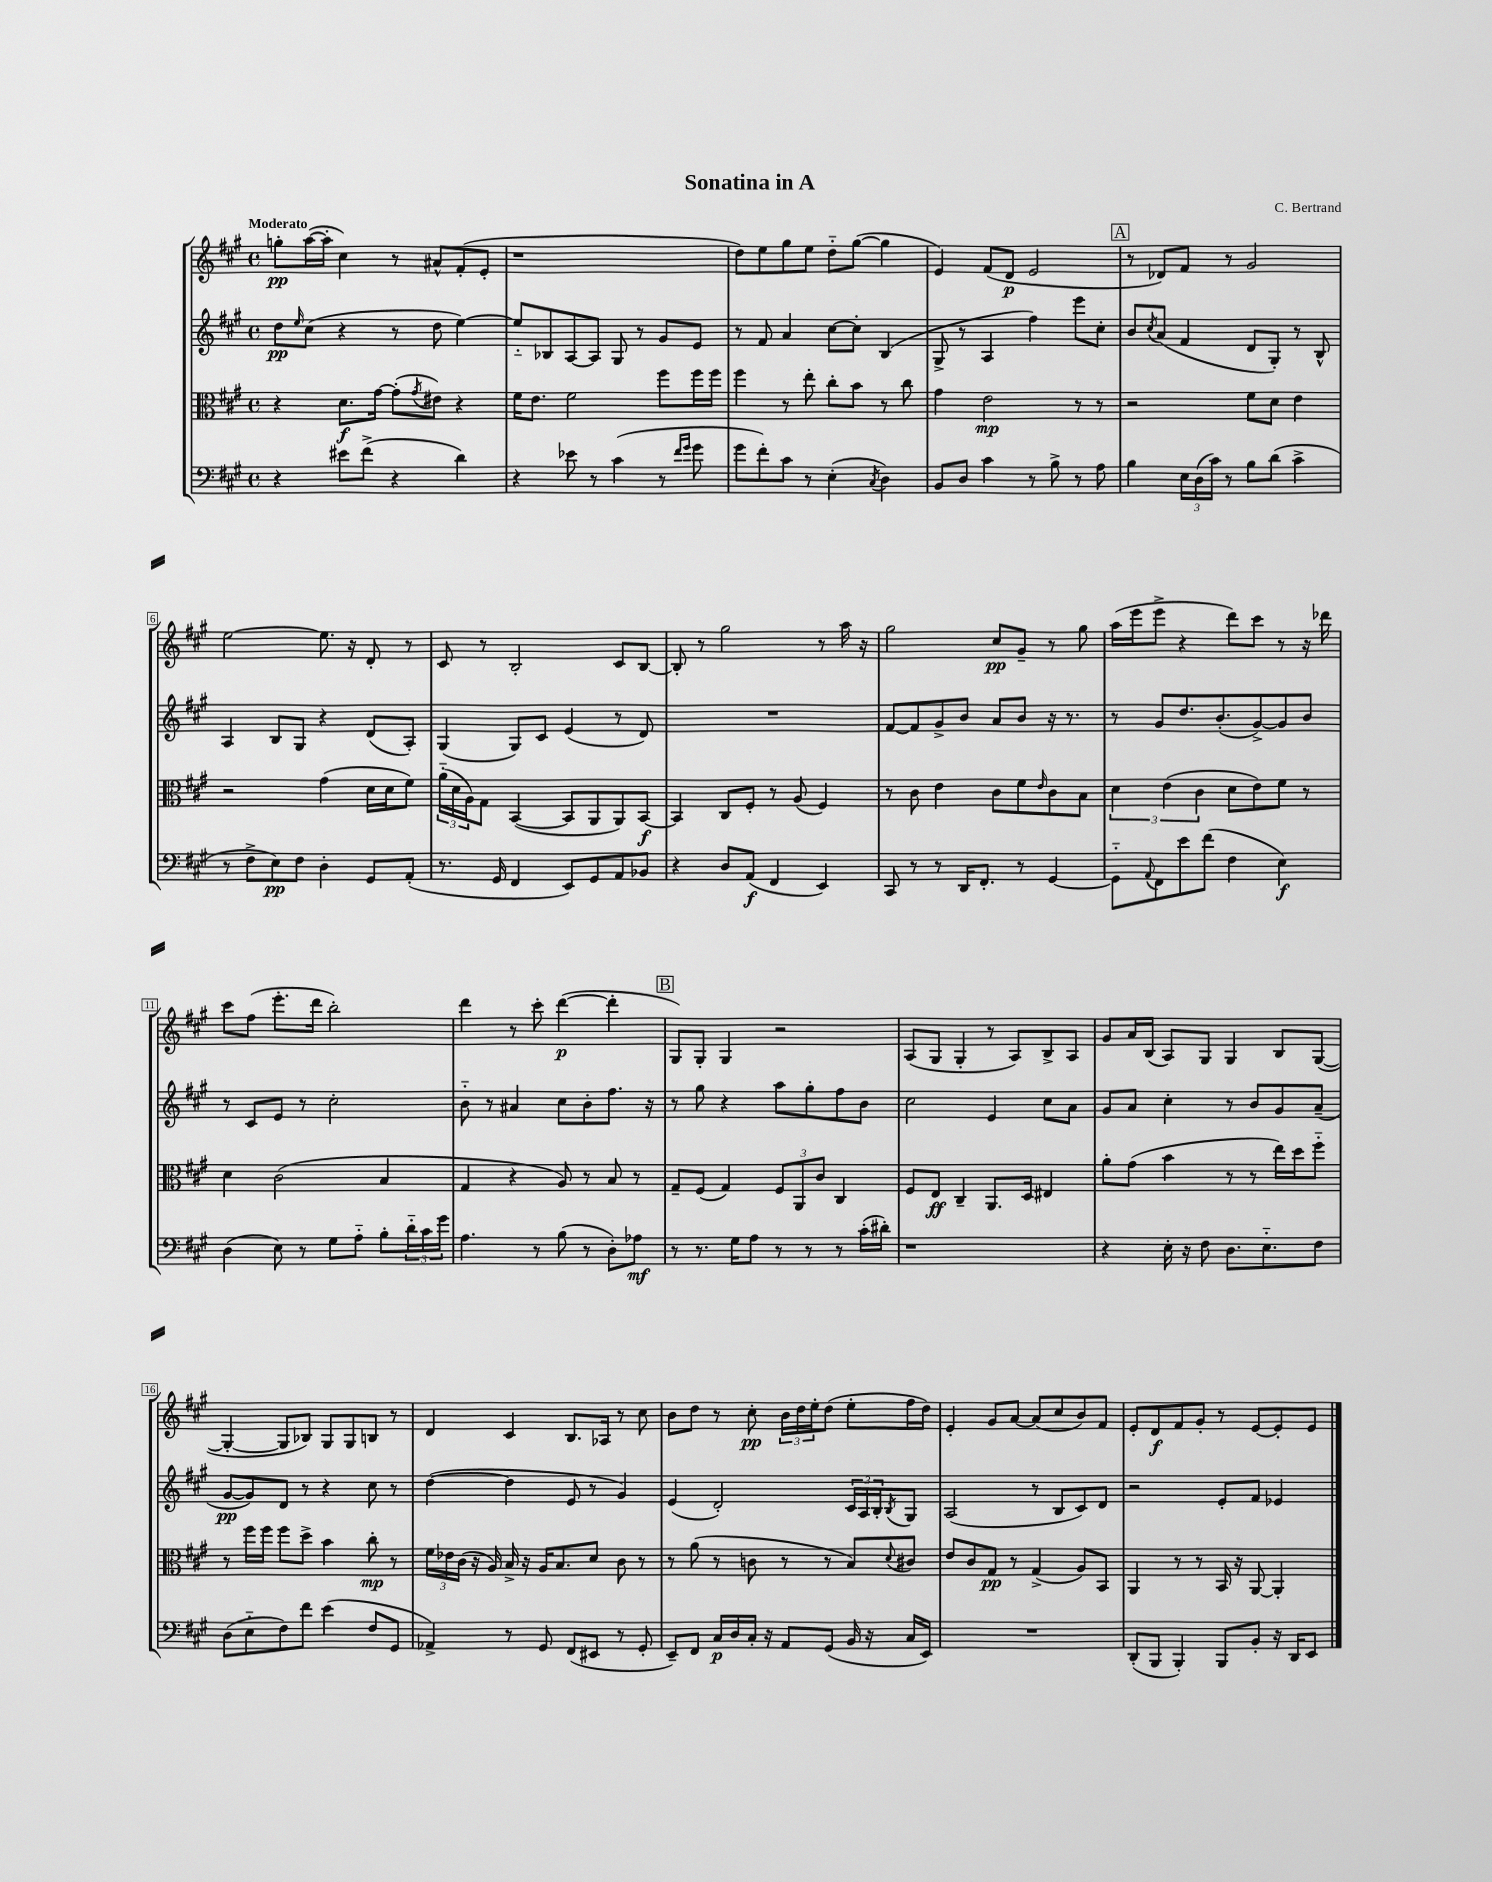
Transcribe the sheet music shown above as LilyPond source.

\header { title = "Sonatina in A" composer = "C. Bertrand" }
<<
\new StaffGroup <<
\new Staff = "s0" {
    \clef treble \key a \major \defaultTimeSignature \time 4/4 \tempo "Moderato"
    g''8-.\pp a''16~( a''16-. cis''4) r8 ais'8-^ fis'8-.( e'8-. |
    r1 |
    d''8) e''8 gis''8 e''8 d''8-_ gis''8~( gis''4 |
    e'4) fis'8( d'8\p e'2 |
    \mark \markup { \box "A" } r8 des'8) fis'8 r8 gis'2 |
    e''2~ e''8. r16 d'8-. r8 |
    cis'8 r8 b2-. cis'8 b8~ |
    b8-. r8 gis''2 r8 a''16 r16 |
    gis''2 cis''8\pp gis'8-- r8 gis''8 |
    a''16( e'''16 e'''8-> r4 d'''8) cis'''8 r8 r16 des'''16 |
    cis'''8 fis''8( e'''8.-. d'''16 b''2-.) |
    d'''4 r8 cis'''8-. d'''4~\p( d'''4-. |
    \mark \markup { \box "B" } gis8) gis8-. gis4 r2 |
    a8( gis8 gis4-. r8 a8) b8-> a8 |
    gis'8 a'16 b16( a8) gis8 gis4 b8 gis8~( |
    gis4~-. gis8 bes8) gis8 gis8 b8 r8 |
    d'4 cis'4 b8. aes16 r8 cis''8 |
    b'8 d''8 r8 cis''8-.\pp \tuplet 3/2 { b'16 d''16 e''16-. } d''8( e''8-. fis''16 d''16) |
    e'4-. gis'8 a'8~ a'8( cis''8 b'8) fis'8 |
    e'8-. d'8\f fis'8 gis'8-. r8 e'8~ e'8-. e'8 \bar "|." |
}
\new Staff = "s1" {
    \clef treble \key a \major \defaultTimeSignature \time 4/4
    d''8\pp \grace { e''16 } cis''8( r4 r8 d''8 e''4~) |
    e''8-_ bes8 a8~ a8 gis8 r8 gis'8 e'8 |
    r8 fis'8 a'4 cis''8~ cis''8-. b4( |
    gis8-> r8 a4 fis''4) e'''8 cis''8-. |
    \mark \markup { \box "A" } b'8 \acciaccatura { cis''8 } a'8( fis'4 d'8 gis8-.) r8 b8-^ |
    a4 b8 gis8 r4 d'8( a8-.) |
    gis4( gis8) cis'8 e'4( r8 d'8) |
    R1 |
    fis'8~ fis'8 gis'8-> b'8 a'8 b'8 r16 r8. |
    r8 gis'8 d''8. b'8.-.( gis'8~->) gis'8 b'8 |
    r8 cis'8 e'8 r8 cis''2-. |
    b'8-_ r8 ais'4 cis''8 b'8-. fis''8. r16 |
    \mark \markup { \box "B" } r8 gis''8 r4 a''8 gis''8-. fis''8 b'8 |
    cis''2 e'4 cis''8 a'8 |
    gis'8 a'8 cis''4-. r8 b'8 gis'8 a'8--( |
    gis'8~\pp gis'8) d'8 r8 r4 cis''8 r8 |
    d''4~( d''4 e'8 r8 gis'4) |
    e'4( d'2-.) \tuplet 3/2 { cis'16 a16 b16-. } \acciaccatura { b8 } gis8 |
    a2( r8 b8 cis'8) d'8 |
    r2 e'8-. fis'8 ees'4 \bar "|." |
}
\new Staff = "s2" {
    \clef alto \key a \major \defaultTimeSignature \time 4/4
    r4 d'8.\f gis'16~ gis'8-.( \acciaccatura { gis'8 } eis'8) r4 |
    fis'16 e'8. fis'2 fis''8 fis''16 fis''16 |
    fis''4 r8 e''8-. cis''8-. b'8 r8 cis''8 |
    gis'4 e'2\mp r8 r8 |
    \mark \markup { \box "A" } r2 fis'8 d'8 e'4 |
    r2 gis'4( d'16 d'16 fis'8) |
    \tuplet 3/2 { a'16-_( d'16 a16) } gis8 b,4~( b,8 a,8 a,8) b,8~\f |
    b,4 cis8 fis8-. r8 a8( fis4) |
    r8 cis'8 e'4 cis'8 fis'8 \grace { e'16 } cis'8 b8 |
    \tuplet 3/2 { d'4 e'4( cis'4 } d'8 e'8) fis'8 r8 |
    d'4 cis'2( b4 |
    gis4 r4 a8) r8 b8 r8 |
    \mark \markup { \box "B" } gis8-- fis8( gis4) \tuplet 3/2 { fis8 a,8 cis'8 } cis4 |
    fis8 e8\ff cis4-- a,8. d16 eis4 |
    a'8-. gis'8( b'4 r8 r8 e''16) d''16 fis''8-_ |
    r8 fis''16 fis''16 fis''8 d''8-> b'4 cis''8-.\mp r8 |
    \tuplet 3/2 { fis'16 ees'16 cis'16( } r16 a16) b16-> r16 a16 b8. d'8 cis'8 r8 |
    r8 a'8( r8 c'8 r8 r8 b8) \appoggiatura { d'8 } cis'8 |
    e'8 cis'8 gis8\pp r8 gis4->( a8) b,8 |
    a,4 r8 r8 b,16 r16 a,8~ a,4-. \bar "|." |
}
\new Staff = "s3" {
    \clef bass \key a \major \defaultTimeSignature \time 4/4
    r4 eis'8 fis'8->( r4 d'4) |
    r4 ees'8 r8 cis'4( r8 \grace { fis'16 gis'16 } gis'8 |
    gis'8 fis'8-.) cis'8 r8 e4-.( \acciaccatura { cis8 } d4) |
    b,8 d8 cis'4 r8 b8-> r8 a8 |
    \mark \markup { \box "A" } b4 \tuplet 3/2 { e16 d16( cis'16) } r8 b8 d'8( cis'4-> |
    r8 fis8-> e8\pp) fis8 d4-. gis,8 a,8-.( |
    r8. gis,16 fis,4 e,8) gis,8 a,8 bes,8 |
    r4 d8 a,8\f( fis,4 e,4) |
    cis,8 r8 r8 d,16 fis,8.-. r8 gis,4~ |
    gis,8-_ \appoggiatura { a,8 } fis,8 e'8 fis'8( fis4 e4\f) |
    d4( e8) r8 gis8 a8-_ b8-. \tuplet 3/2 { d'16-_ cis'16 gis'16 } |
    a4. r8 b8( r8 d8-.) aes8\mf |
    \mark \markup { \box "B" } r8 r8. gis16 a8 r8 r8 r8 cis'16-.( dis'16-.) |
    r1 |
    r4 e16-. r16 fis8 d8. e8.-_ fis8 |
    d8( e8-_ fis8) fis'8 e'4( fis8 gis,8 |
    aes,4->) r8 gis,8 fis,8( eis,8 r8 gis,8-. |
    e,8--) fis,8 cis16\p d16 cis16-. r16 a,8 gis,8( b,16 r16 cis16 e,16) |
    R1 |
    d,8-.( b,,8 b,,4-.) b,,8 b,8-. r16 d,16 e,8 \bar "|." |
}
>>
>>
\layout { \context { \Score \override BarNumber.stencil = #(make-stencil-boxer 0.1 0.3 ly:text-interface::print) } }
